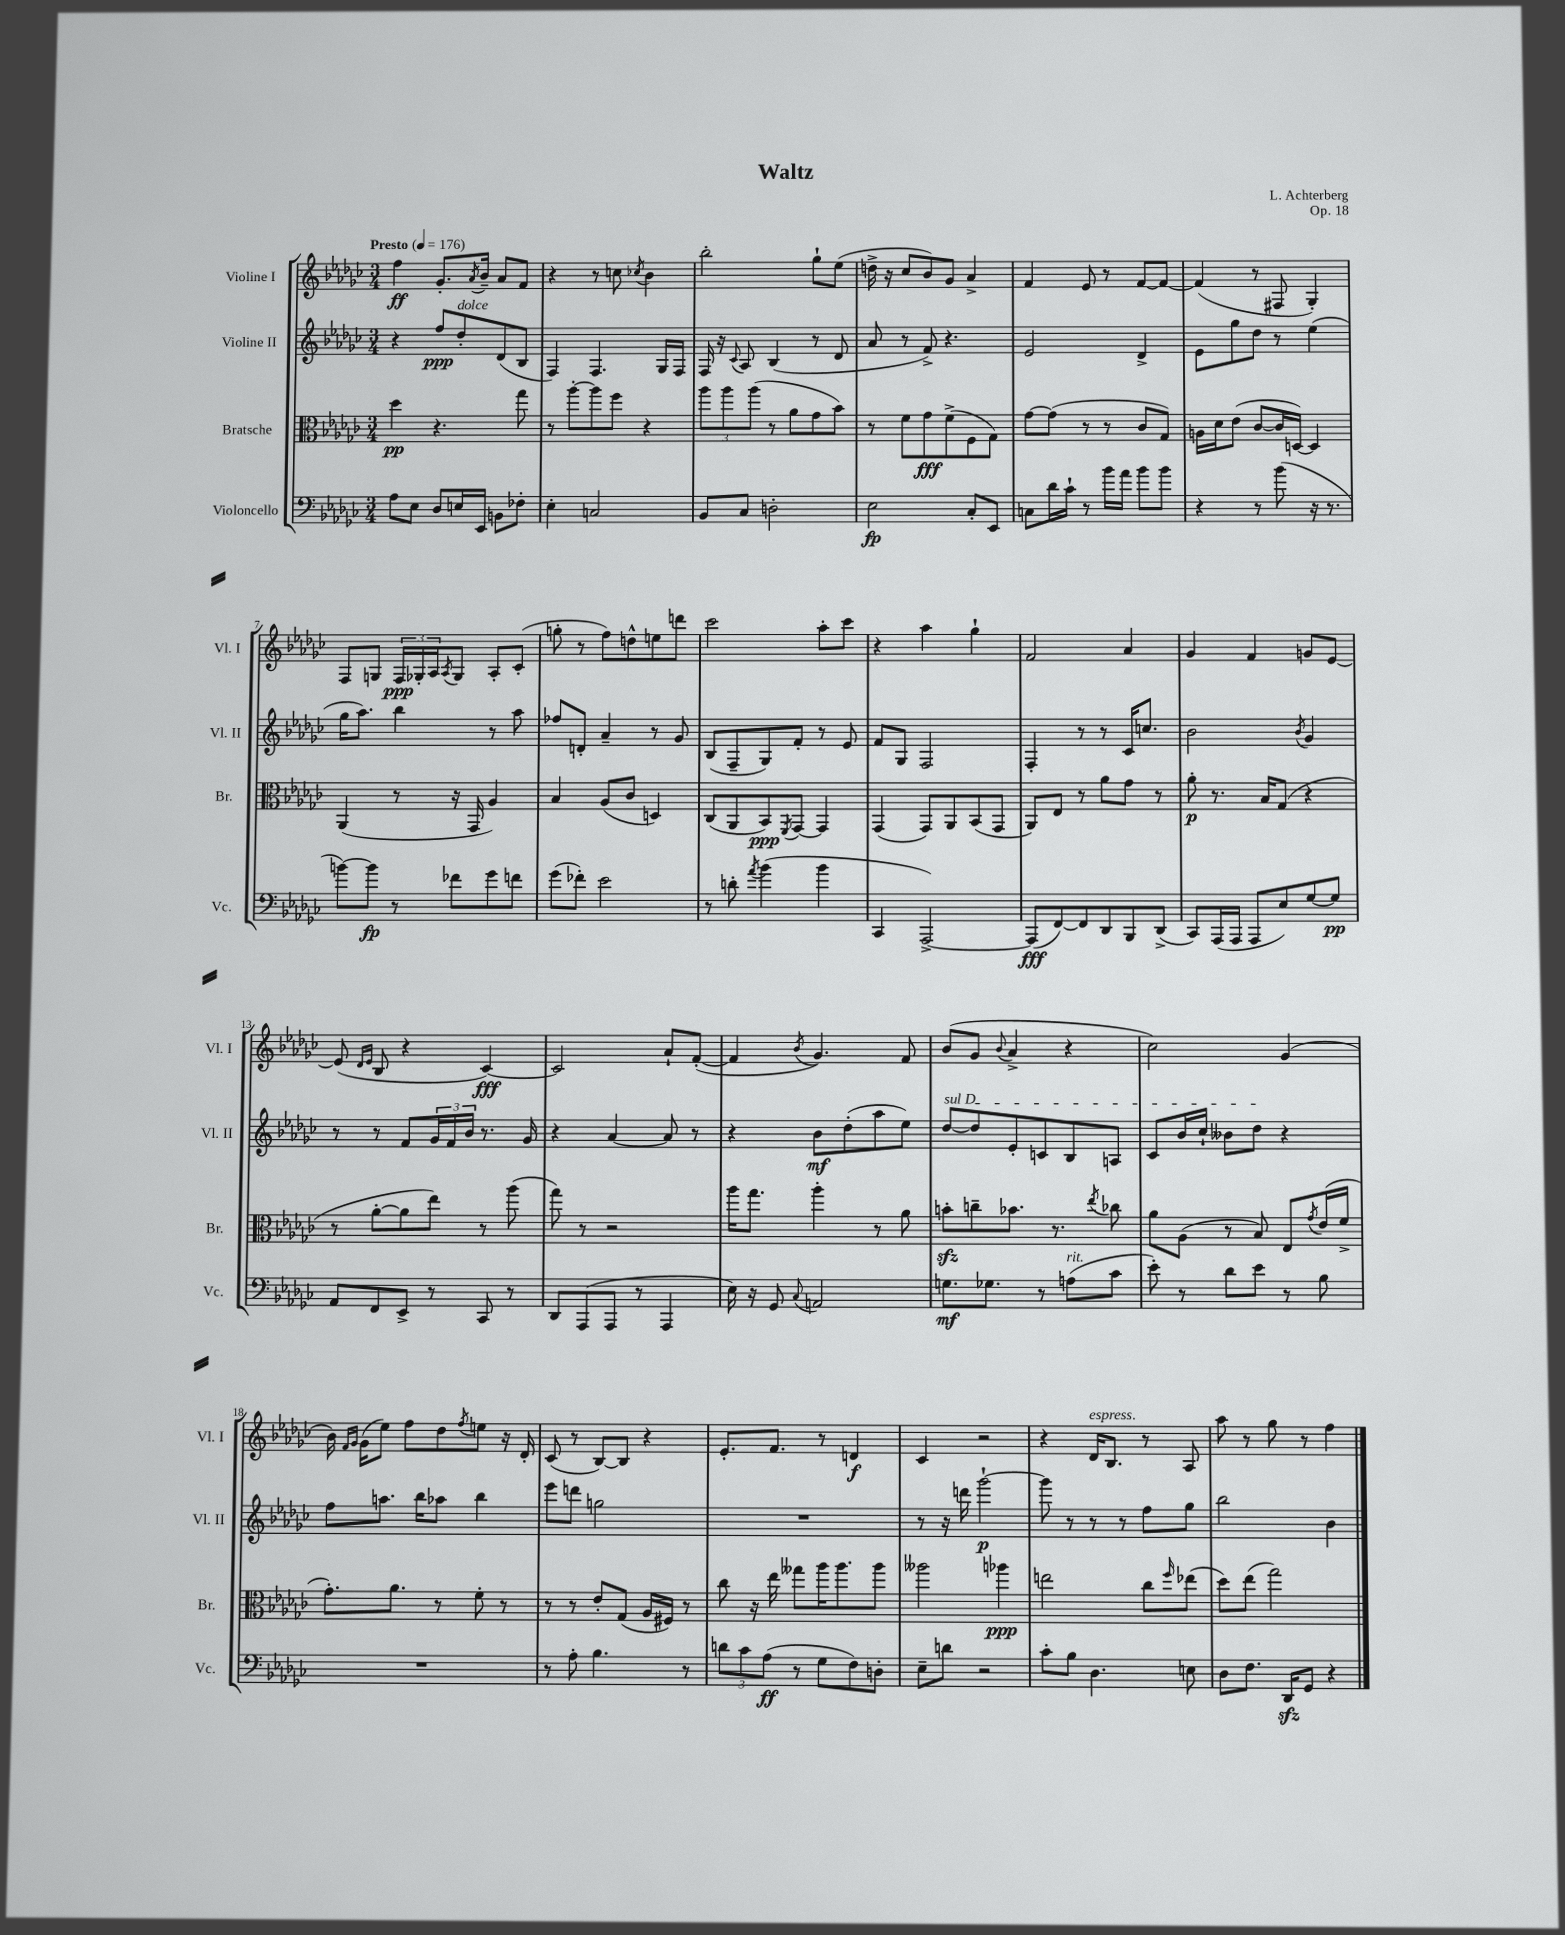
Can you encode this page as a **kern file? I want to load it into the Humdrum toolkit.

**kern	**kern	**kern	**kern
*staff4	*staff3	*staff2	*staff1
*clefF4	*clefC3	*clefG2	*clefG2
*k[b-e-a-d-g-c-]	*k[b-e-a-d-g-c-]	*k[b-e-a-d-g-c-]	*k[b-e-a-d-g-c-]
*M3/4	*M3/4	*M3/4	*M3/4
*MM176	*MM176	*MM176	*MM176
8A-	4dd-	4r	4ff
8E-	.	.	.
8D-	4.r	8ff	8.g-'
16E	.	8dd-'	.
.	.	.	8qa-
16EE-	.	.	16b-~
8BB	.	(8d-	8a-
8F-'	8gg-	8B-	8f
=	=	=	=
4E-'	8r	4F)	4r
.	[8aa-'	.	.
2C	8aa-]	4.F	8r
.	8ff	.	8cc
.	.	.	8qcc-
.	4r	.	4b-
.	.	16G-	.
.	.	16F	.
=	=	=	=
8BB-	12aa-	16F	2bb-'
.	.	16r	.
.	12aa-	.	.
.	.	8qqc-	.
8C-	.	8A-	.
.	(12aa-	.	.
2D'	8r	(4B-	.
.	8a-	.	.
.	8g-	8r	8gg-`
.	8b-)	8d-	(8ee-
=	=	=	=
2E-	8r	8a-	16dd^
.	.	.	16r
.	8f	8r	8cc-
.	8g-	8f^)	8b-)
.	(8f^	4.r	8g-
8C-'	8F	.	4a-^
8EE-	8G-)	.	.
=	=	=	=
8C	[8g-	2e-	4f
16d-	(8g-]	.	.
16c-`	.	.	.
8r	8r	.	8e-
16b-	8r	.	8r
16a-	.	.	.
8b-	8c-	4d-^	[8f
8b-	8G-)	.	8f_
=	=	=	=
4r	16A	8e-	(4f]
.	16d-	.	.
.	(8e-	8gg-	.
8r	[8c-	8dd-	8r
(8b-	16c-]	8r	8F#
.	[16D)	.	.
16r	4D]	(4ee-	4G-')
8.r	.	.	.
=	=	=	=
[8b)	(4AA-	16gg-	8F
.	.	8.aa-)	.
8b]	.	.	8G
8r	8r	4bb-	24F
.	.	.	24G-'
.	.	.	24A-
.	.	.	8qA-
8f-	16r	.	8G-
.	16GG-	.	.
8g-	4A-)	8r	8A-'
8f	.	8aa-	(8c-'
=	=	=	=
(8g-	4B-	8ff-	8gg'
8f-')	.	8d'	8r
2e-	(8A-	4a-~	8ff)
.	8c-	.	8dd^^
.	4D)	8r	8ee
.	.	8g-	8ddd
=	=	=	=
8r	(8C-	(8B-	2ccc-
8d'	8AA-	8F~	.
8qa-	.	.	.
(4b-	8BB-)	8G-)	.
.	8qFF	.	.
.	[8GG-	8f'	.
4b-	4GG-]	8r	8aa-'
.	.	8e-	8ccc-
=	=	=	=
4CC-	(4GG-	8f	4r
.	.	8G-	.
[2AAA-^)	8GG-)	2F	4aa-
.	8AA-	.	.
.	(8BB-	.	4gg-`
.	8GG-	.	.
=	=	=	=
(8AAA-]	8AA-)	4F'	2f
[8FF)	8E-	.	.
8FF]	8r	8r	.
8DD-	8a-	8r	.
8BBB-	8g-	16c-	4a-
.	.	8.cc	.
(8DD-^	8r	.	.
=	=	=	=
8CC-)	8a-'	2b-	4g-
(16AAA-	8.r	.	.
16AAA-	.	.	.
8AAA-	.	.	4f
.	16B-	.	.
8E-)	(8G-	.	.
.	.	8qb-	.
[8G-	4r	4g-	8g
8G-]	.	.	[8e-
=	=	=	=
8AA-	8r	8r	(8e-]
.	.	.	16qqd-
.	.	.	16qqe-
8FF	[8a-'	8r	8B-
8EE-^	8a-]	8f	4r
8r	8ee-)	24g-	.
.	.	24f	.
.	.	24b-	.
8CC-	8r	8.r	[4c-)
8r	(8aa-	.	.
.	.	16g-	.
=	=	=	=
8DD-	8gg-)	4r	2c-]
(8AAA-	8r	.	.
8AAA-	2r	[4a-	.
8r	.	.	.
4AAA-	.	8a-]	8a-`
.	.	8r	([8f'
=	=	=	=
16E-)	16aa-	4r	4f]
16r	8.gg-	.	.
8GG-	.	.	.
8qqC-	.	.	8qb-
2AA	4aa-'	8b-	4.g-)
.	.	(8dd-'	.
.	8r	8aa-	.
.	8a-	8ee-)	8f
=	=	=	=
8.G	8b'	[8dd-	(8b-
.	8cc~	8dd-]	8g-
8.G-	.	.	.
.	.	.	8qqb-
.	8.b-	8e-'	4a-^
8r	.	8c	.
.	8.r	.	.
(8A	.	8B-	4r
.	8qee-	.	.
8c-	8cc-	8A	.
=	=	=	=
8e-')	8a-	8c-	2cc-)
8r	(8A-	16b-	.
.	.	16cc-`	.
8d-	8r	8b--	.
8e-	8B-)	8dd-	.
8r	8E-	4r	(4g-
.	8qg-	.	.
8B-	(16e-	.	.
.	16f^	.	.
=	=	=	=
2.r	8.g-')	8ff	16b-)
.	.	.	16qqf
.	.	.	16qqg-
.	.	.	(16g-
.	.	8.aa	8ee-)
.	8.a-	.	.
.	.	.	8ff
.	.	16bb-	.
.	8r	8aa-	8dd-
.	.	.	8qff
.	8f'	4bb-	8ee
.	8r	.	16r
.	.	.	16d-'
=	=	=	=
8r	8r	8eee-	(8c-
8A-'	8r	8ddd	8r
4.B-	8e-'	2gg	[8B-)
.	(8G-	.	8B-]
.	16A-	.	4r
.	16F#)	.	.
8r	8r	.	.
=	=	=	=
12d	8cc-	2.r	8.e-'
12c-	.	.	.
.	16r	.	.
(12A-	.	.	.
.	16ee-	.	8.f
8r	8gg--	.	.
8G-	16aa-	.	8r
.	8.aa-	.	.
8F)	.	.	4d
8D'	8aa-	.	.
=	=	=	=
8E-~	2aa--	8r	4c-
8d	.	16r	.
.	.	16ddd	.
2r	.	[2ggg-`	2r
.	4aa-	.	.
=	=	=	=
8c-'	2ee	8ggg-]	4r
8B-	.	8r	.
4.D-	.	8r	16d-
.	.	.	8.B-
.	.	8r	.
.	8cc-	8ff	8r
.	16qqff	.	.
8E	(8ee-	8gg-	8A-
=	=	=	=
8D-	8dd-)	2bb-	8aa-
8.F	(8ee-	.	8r
.	2gg-)	.	8gg-
16DD-	.	.	.
8GG-	.	.	8r
4r	.	4b-	4ff
==	==	==	==
*-	*-	*-	*-
